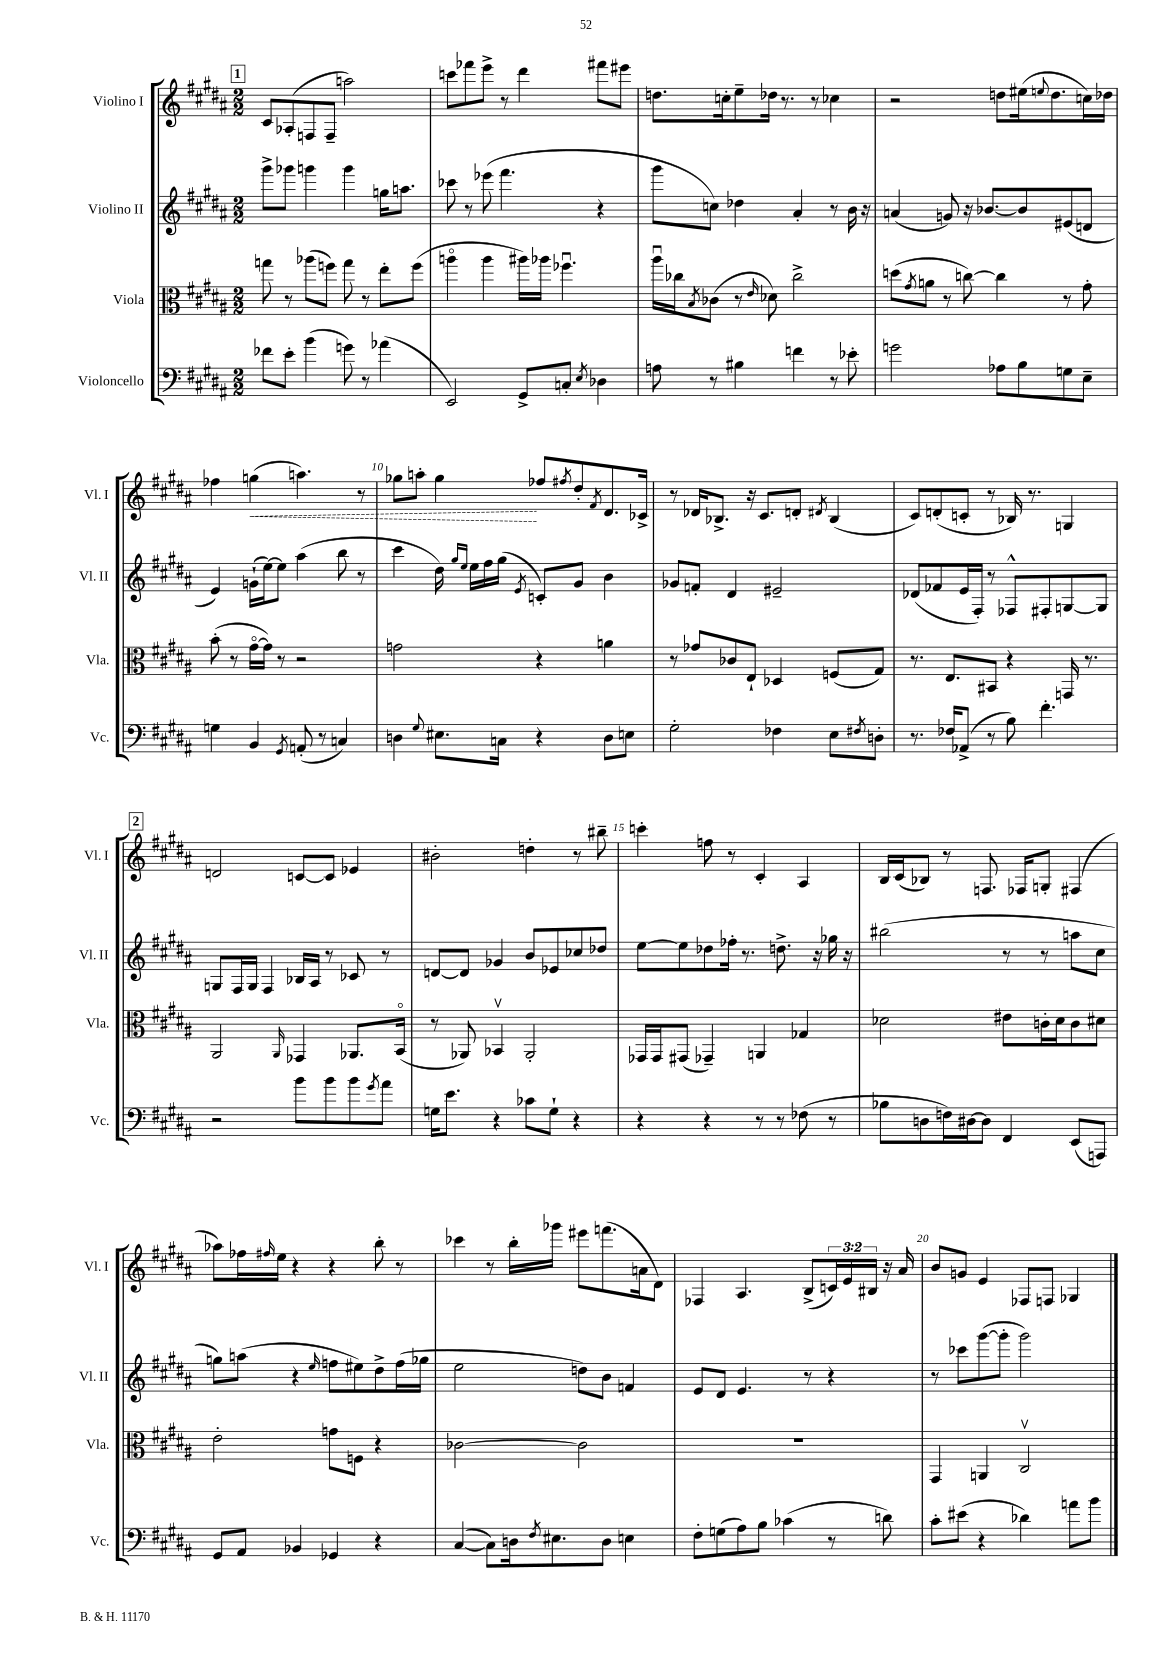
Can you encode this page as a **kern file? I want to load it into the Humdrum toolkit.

**kern	**kern	**kern	**kern	**dynam
*part4	*part3	*part2	*part1	*part1
*staff4	*staff3	*staff2	*staff1	*staff1
*I"Violoncello	*I"Viola	*I"Violino II	*I"Violino I	*
*I'Vc.	*I'Vla.	*I'Vl. II	*I'Vl. I	*
*clefF4	*clefC3	*clefG2	*clefG2	*
*k[f#c#g#d#a#]	*k[f#c#g#d#a#]	*k[f#c#g#d#a#]	*k[f#c#g#d#a#]	*
*M2/2	*M2/2	*M2/2	*M2/2	*
!!LO:REH:place=s1:t=1
=5	=5	=5	=5	=5
8f-X\L	8ggn\	8ggg#^\L	8c#/L	.
8e'\J	8r	8ggg-X\J	(8A-X'/	.
(4b\	(8aa-X\L	4gggn\	8Fn/	.
.	8ffn\J)	.	8F~/J	.
8gn\)	8gg\	4ggg\	2aan\)	.
8r	8r	.	.	.
(4a-X\	8ee'\L	16ggn\KL	.	.
.	.	8.aan\J	.	.
.	(8ff\J	.	.	.
=6	=6	=6	=6	=6
2EE/)	4aan\	8ccc-X\	8cccn\L	.
.	.	8r	8fff-X\	.
.	4aa\	(8eee-X\	8eee^\J	.
.	.	4.fff#\	8r	.
8GG#^/L	16aa#X\LL)	.	4ddd#\	.
.	16aa-X\JJ	.	.	.
8Cn'/J	4.ff-Xu\	.	.	.
8qE/	.	.	.	.
4D-X\	.	4r	8fff#X\L	.
.	.	.	8eee#X\J	.
=7	=7	=7	=7	=7
8An\	16aa#u\LL	8ggg#\L	8.ddn\L	.
.	16cc-X\J	.	.	.
.	8qB/	.	.	.
8r	(8c-X\J	8ccn\J)	.	.
.	.	.	16ccn'\k	.
4B#X\	8r	4dd-X\	8ee~\	.
.	16qqe/	.	.	.
.	8d-X\)	.	16dd-X\Jk	.
.	.	.	8.r	.
4fn\	2cc-^\	4a#'/	.	.
.	.	.	8r	.
8r	.	8r	4cc-X\	.
8e-X'\	.	16b\	.	.
.	.	16r	.	.
=8	=8	=8	=8	=8
2gn\	(8ddn\L	(4an/	2r	.
.	8qg#/	.	.	.
.	8an\J	.	.	.
.	8r	8gn/)	.	.
.	[8ccn\)	16r	.	.
.	.	[8.b-X/L	.	.
8A-X\L	4cc\]	.	8ddn\L	.
8B\	.	8b-/]	(16ee#X\k	.
.	.	.	8qqeen/	.
.	.	.	8.dd\	.
8Gn\	8r	(8e#X/	.	.
8E~\J	8g#'\	8dn/J	16ccn\L)	.
.	.	.	16dd-X\JJ	.
!!LO:LB:g=z
=9	=9	=9	=9	=9
4Gn\	(8b'\	4e/)	4ff-X\	.
.	8r	.	.	.
!	!	!	!	!LO:HP:b
4BB/	[16g#\LL	(16gn`\LL	(4ggn\	<
.	16g#\JJ])	[16ee\J)	.	.
.	8r	8ee\J]	.	.
8qGG#/	.	.	.	.
(8AAn'/	2r	(4aa#\	4.aan\)	.
8r	.	.	.	.
4Cn/)	.	8bb\	.	.
.	.	8r	8r	.
=10	=10	=10	=10	=10
4Dn\	2gn\	4ccc#\	8gg-X\L	.
.	.	.	8aan'\J	.
8qqG#/	.	.	.	.
8.E#X\L	.	16dd#\)	4gg-\	.
.	.	16qqgg#/LL	.	.
.	.	16qqee/JJ	.	.
.	.	16ee\LL	.	.
.	.	16ff#\	.	.
16Cn\Jk	.	(16gg#\JJ	.	.
.	.	8qe/	.	.
4r	4r	8cn'/L)	8ff-X/L	[
.	.	.	8qff#X/	.
.	.	8g#/J	8dd#'/	.
.	.	.	8qf#/	.
8D\L	4an\	4b\	8.d#/	.
8En\J	.	.	.	.
.	.	.	16c-X^/Jk	.
=11	=11	=11	=11	=11
2G#'\	8r	8g-X/L	8r	.
.	8g-X/L	8fn'/J	16d-X/KL	.
.	.	.	8.B-X^/J	.
.	8c-X/	4d#/	.	.
.	8E`/J	.	16r	.
.	.	.	8.c#/L	.
4F-X\	4D-X/	2e#X~/	.	.
.	.	.	8dn'/J	.
.	.	.	8qd#X/	.
8E\L	(8Fn/L	.	(4B-/	.
8qF#X/	.	.	.	.
8Dn'\J	8G#/J)	.	.	.
=12	=12	=12	=12	=12
8.r	8.r	(8d-X/L	8c#/L)	.
.	.	8f-X/	(8dn'/	.
16F-X/KL	8.E/L	.	.	.
(8AA-X^/J	.	16e/L	8cn'/J	.
.	.	16F#'/JJ)	.	.
8r	8BB#X/J	8r	8r	.
8B\)	4r	8F-X^^/L	16B-X/)	.
.	.	.	8.r	.
4.f#'\	.	8F#X'/	.	.
.	16GGn/	[8Gn/	4Gn/	.
.	8.r	.	.	.
.	.	8G/J]	.	.
!!LO:LB:g=z
!!LO:REH:place=s1:t=2
=13	=13	=13	=13	=13
2r	2AA#/	8Gn/L	2dn/	.
.	.	16F#/L	.	.
.	.	16G/JJ	.	.
.	.	4F#/	.	.
.	16qqAA#/	.	.	.
8b\L	4GG-X/	16B-X/LL	[8cn/L	.
.	.	16A#/JJ	.	.
8b\	.	8r	8c/J]	.
8b\	8.AA-X/L	8c-X/	4e-X/	.
8qg#/	.	.	.	.
8a#\J	.	8r	.	.
.	(16BB/Jk	.	.	.
=14	=14	=14	=14	=14
16Gn\KL	8r	[8dn/L	2b#X'\	.
8.e\J	.	.	.	.
.	8AA-X/)	8d/J]	.	.
4r	4BB-Xv/	4g-X/	.	.
8c-X\L	2AA-'/	8b/L	4ddn'\	.
8G`\J	.	8e-X/	.	.
4r	.	8cc-X/	8r	.
.	.	8dd-X/J	8bb#X~\	.
=15	=15	=15	=15	=15
4r	16GG-X/LL	[8ee\L	4cccn'\	.
.	16GG-/J	.	.	.
.	(8GG#X/J	8ee\]	.	.
4r	4GG-X~/)	8dd-X\	8ffn\	.
.	.	16ff-X'\Jk	8r	.
.	.	8.r	.	.
8r	4AAn/	.	4c#'/	.
8r	.	8.ddn^\	.	.
(8F-X\	4G-X/	.	4A#/	.
.	.	16r	.	.
8r	.	16gg-X\	.	.
.	.	16r	.	.
=16	=16	=16	=16	=16
8B-X\L	2d-X\	(2bb#X\	16B/LL	.
.	.	.	(16c#/J	.
8Dn\	.	.	8B-X/J)	.
16Fn\L)	.	.	8r	.
[16D#X\J	.	.	.	.
8D#\J]	.	.	8.Fn/	.
4FF#/	8e#X\L	8r	.	.
.	.	.	16F-X/KL	.
.	16cn'\L	8r	8Gn'/J	.
.	16d-\J	.	.	.
(8EE/L	8c\	8aan\L	(4F#X/	.
8AAAn/J)	8d#X\J	8cc#\J	.	.
!!LO:LB:g=z
=17	=17	=17	=17	=17
8GG#/L	2e'\	8ggn\L)	8aa-X\L)	.
8AA#/J	.	(8aan\J	16ff-X\L	.
.	.	.	16qqff#X/	.
.	.	.	16ee\JJ	.
4BB-X/	.	4r	4r	.
.	.	16qqee/	.	.
4GG-X/	8gn\L	8ffn\L	4r	.
.	8Fn\J	8ee#X\)	.	.
4r	4r	8dd#^\	8bb'\	.
.	.	(16ff\L	8r	.
.	.	16gg-X\JJ	.	.
=18	=18	=18	=18	=18
([4C#/	[2c-X\	2ee\	4ccc-X\	.
8C#\L])	.	.	8r	.
16Dn\k	.	.	16bb'\LL	.
8qF#/	.	.	.	.
8.E#X\	.	.	16ggg-X\JJ	.
.	2c-\]	8ddn\L)	8eee#X\L	.
8D\J	.	8b\J	(8.fffn\	.
4En\	.	4fn/	.	.
.	.	.	16an\k	.
.	.	.	8d#\J)	.
=19	=19	=19	=19	=19
8F#'\L	1r	8e/L	4F-X/	.
(8Gn\	.	8d#/J	.	.
8A#\)	.	4.e/	4.A#/	.
8B\J	.	.	.	.
(4c-X\	.	.	.	.
.	.	8r	(8B^/L	.
8r	.	4r	24cn/L)	.
.	.	.	24e/	.
.	.	.	24B#X/JJ	.
8dn\)	.	.	16r	.
.	.	.	16a#/	.
=20	=20	=20	=20	=20
8c#'\L	4GG#/	8r	8b/L	.
(8e#X\J	.	8ccc-X\L	8gn/J	.
4r	4AAn/	([8ggg#\	4e/	.
.	.	8ggg#'\J]	.	.
4d-X\)	2C#v/	2ggg#\)	8F-X/L	.
.	.	.	8Fn/J	.
8an\L	.	.	4G-X/	.
8b\J	.	.	.	.
==	==	==	==	==
*-	*-	*-	*-	*-
